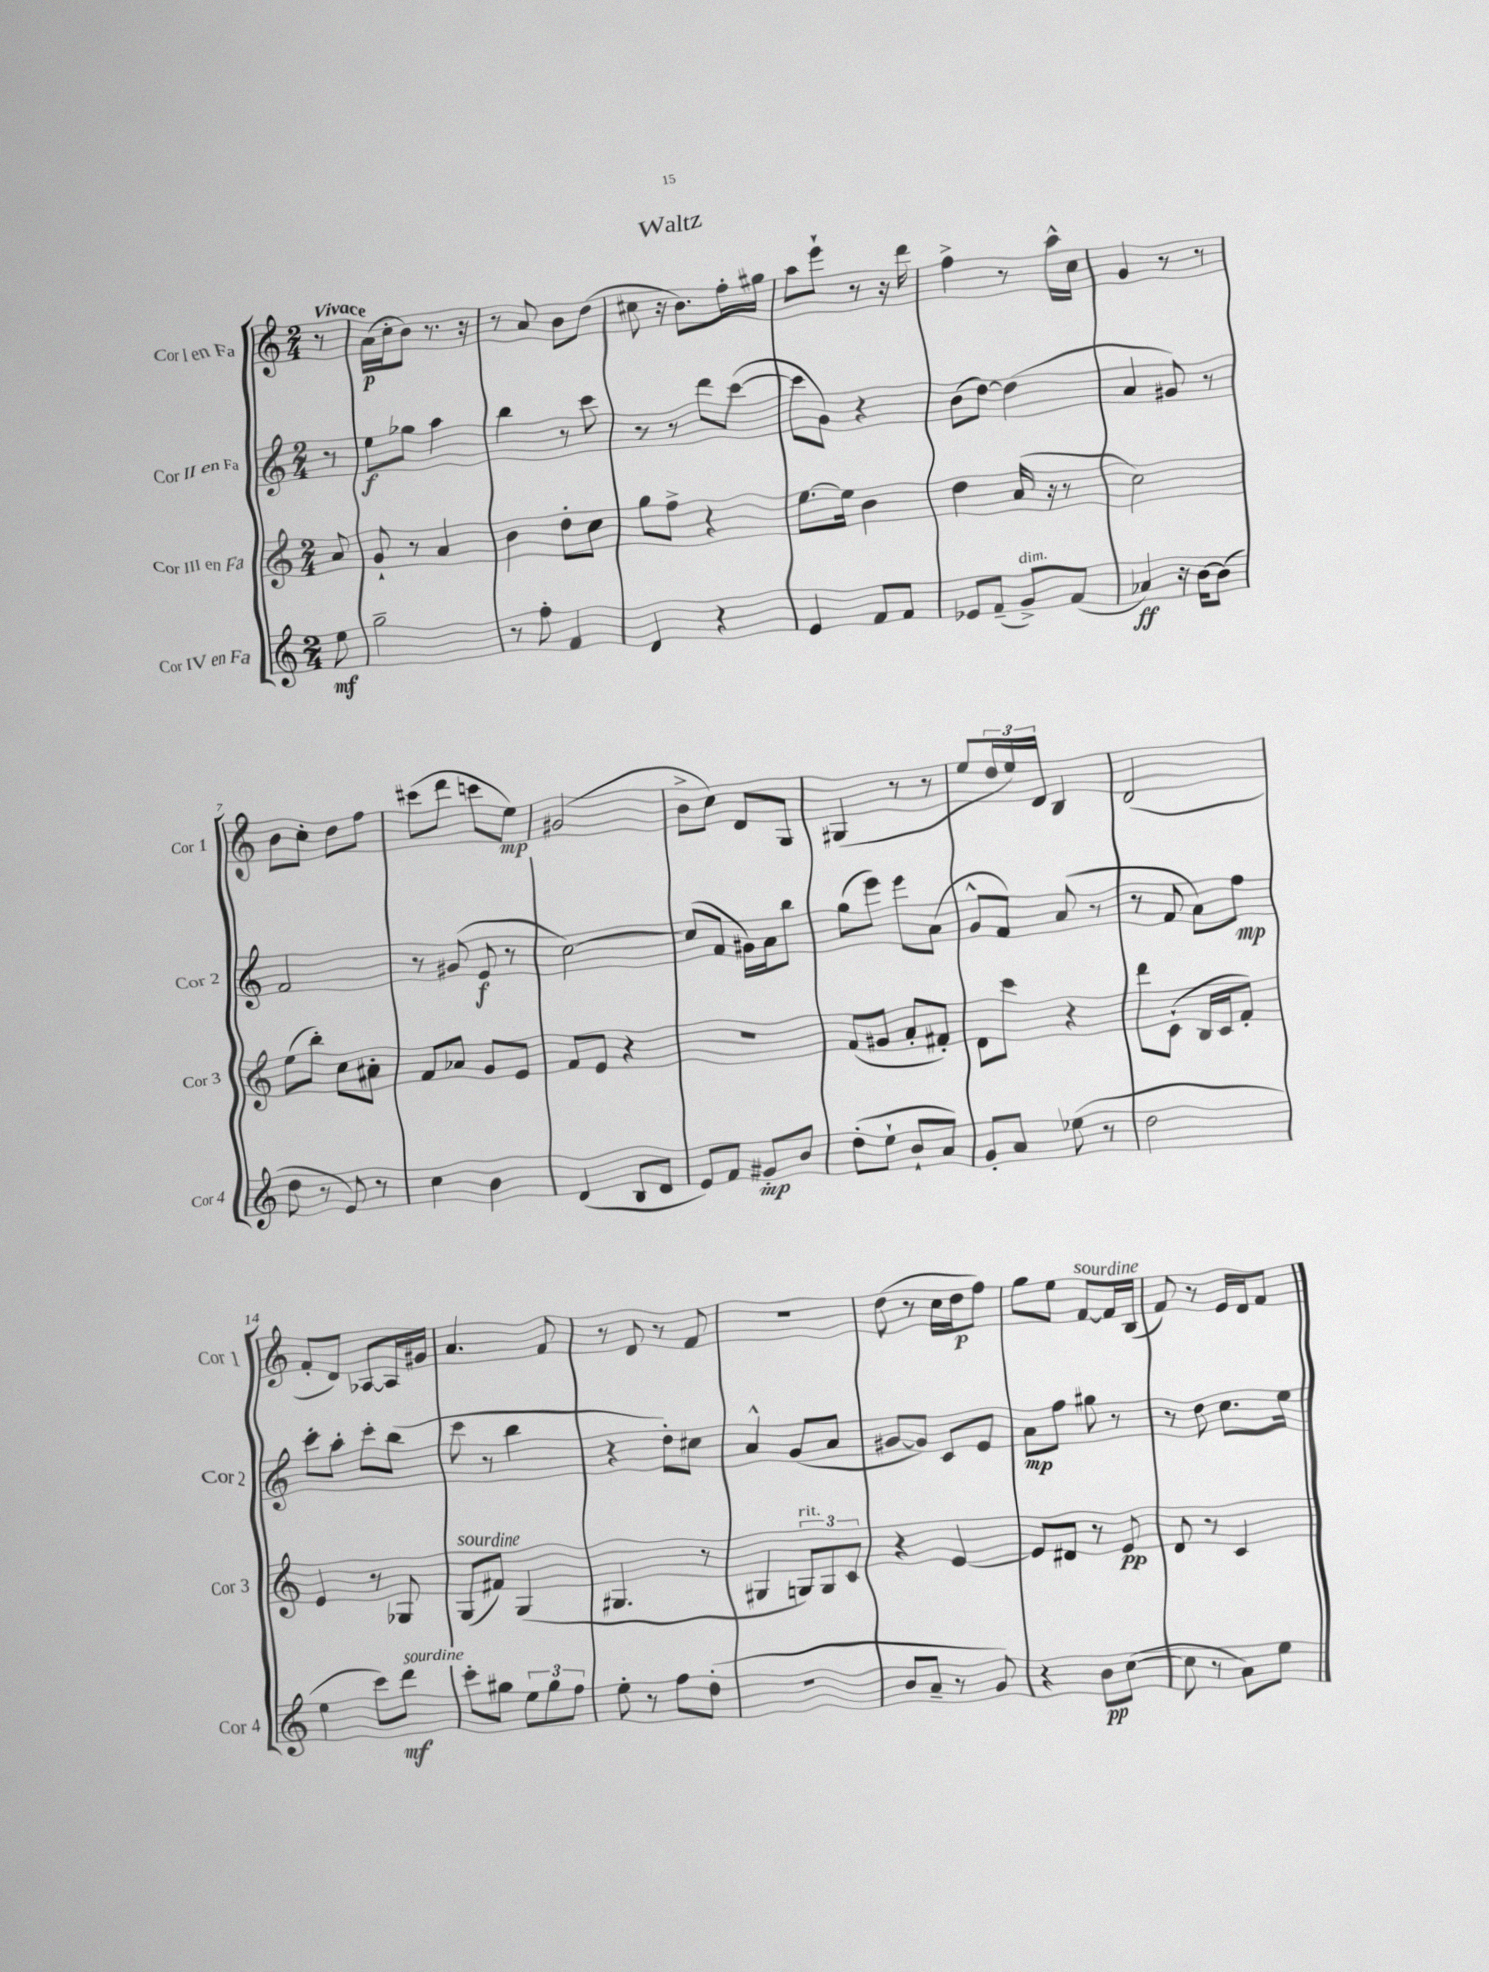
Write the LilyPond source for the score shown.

\header { title = "Waltz" }
<<
\new StaffGroup <<
\new Staff = "s0" \with { instrumentName = "Cor I en Fa" shortInstrumentName = "Cor 1" } {
    \clef treble \key c \major \numericTimeSignature \time 2/4 \partial 8 \tempo "Vivace"
    r8 |
    a'16\p( c''16-. b'8) r8. r16 |
    r8 a'8 b'8 d''8( |
    cis''8 r16 b'8.) f''16-. gis''16 |
    a''8 e'''8-! r8 r16 d'''16 |
    f''4-> r8 a''16-^ c''16 |
    g'4 r8 r8 |
    b'8 c''8-. d''8 f''8 |
    cis'''8( d'''8 c'''8 e''8\mp) |
    gis'2( |
    b'8-> c''8) d'8 g8 |
    gis4( r8 r8 |
    e''8 \tuplet 3/2 { d''16 e''16) d'16 } b4 |
    d'2( |
    f'8-. d'8) aes8~ aes16 gis'16 |
    a'4. f'8 |
    r8 d'8 r8 f'8 |
    r2 |
    d''8( r8 c''16 d''16\p f''8) |
    g''8 e''8 f'8~^\markup { \italic "sourdine" } f'16 b16( |
    f'8) r8 e'16 d'16 f'8 \bar "|." |
}
\new Staff = "s1" \with { instrumentName = "Cor II en Fa" shortInstrumentName = "Cor 2" } {
    \clef treble \key c \major \numericTimeSignature \time 2/4 \partial 8
    r8 |
    e''8\f ges''8 a''4 |
    b''4 r8 c'''8 |
    r8 r8 d'''8 c'''8~( |
    c'''8 g'8) r4 |
    b'8( d''8~) d''4( |
    a'4 gis'8) r8 |
    f'2 |
    r8 gis'8( e'8\f r8 |
    c''2~) |
    c''8( f'8 gis'16) a'16 b''8 |
    g''8( e'''8) e'''8 a'8( |
    g'8-^ f'8) a'8( r8 |
    r8 f'8 a'8) f''8\mp |
    c'''8-. a''8-. c'''8-. b''8( |
    c'''8 r8 b''4 |
    r4 d''8-.) cis''8 |
    a'4-^ g'8( a'8 |
    gis'8~ gis'8) c'8 e'8 |
    a'8\mp f''8 gis''8 r8 |
    r8 d''8 c''8. e''16 \bar "|." |
}
\new Staff = "s2" \with { instrumentName = "Cor III en Fa" shortInstrumentName = "Cor 3" } {
    \clef treble \key c \major \numericTimeSignature \time 2/4 \partial 8
    a'8 |
    g'8-! r8 a'4 |
    b'4 d''8-. c''8 |
    g''8 f''8-> r4 |
    e''8.~ e''16 b'4 |
    d''4 a'16( r16 r8 |
    c''2) |
    e''8( b''8-.) c''8 ais'8-. |
    f'8 aes'8 g'8 e'8 |
    f'8 e'8 r4 |
    R2 |
    f'8( gis'8 a'8-. fis'8-.) |
    d'8 c'''8 r4 |
    d'''8 c'8-!( b16 c'16 f'8-.) |
    e'4 r8 ges8 |
    g8^\markup { \italic "sourdine" }( fis'8) g4( |
    gis4. r8 |
    gis4 \tuplet 3/2 { g8^\markup { \italic "rit." }) g8 c'8 } |
    r4 e'4~ |
    e'8 dis'8 r8 e'8\pp |
    d'8 r8 c'4 \bar "|." |
}
\new Staff = "s3" \with { instrumentName = "Cor IV en Fa" shortInstrumentName = "Cor 4" } {
    \clef treble \key c \major \numericTimeSignature \time 2/4 \partial 8
    e''8\mf |
    g''2-- |
    r8 f''8-. f'4 |
    d'4 r4 |
    e'4 f'8 f'8 |
    ees'8 f'8--( g'8->^\markup { \italic "dim." }) f'8( |
    aes'4\ff) r16 b'16~ b'8( |
    d''8 r8 e'8) r8 |
    c''4 b'4 |
    d'4( b8 d'8 |
    e'8) f'8 gis'8-.\mp b'8 |
    d''8-.( e''8-! b'8-! a'8) |
    g'8-. a'8 ees''8( r8 |
    d''2 |
    e''4 c'''8) d'''8\mf^\markup { \italic "sourdine" } |
    c'''8-. gis''8 \tuplet 3/2 { e''8 gis''8 f''8 } |
    e''8-. r8 f''8 d''8-.( |
    r2 |
    b'8 a'8-- r8 g'8) |
    r4 b'8\pp c''8~( |
    c''8 r8 a'8) e''8 \bar "|." |
}
>>
>>
